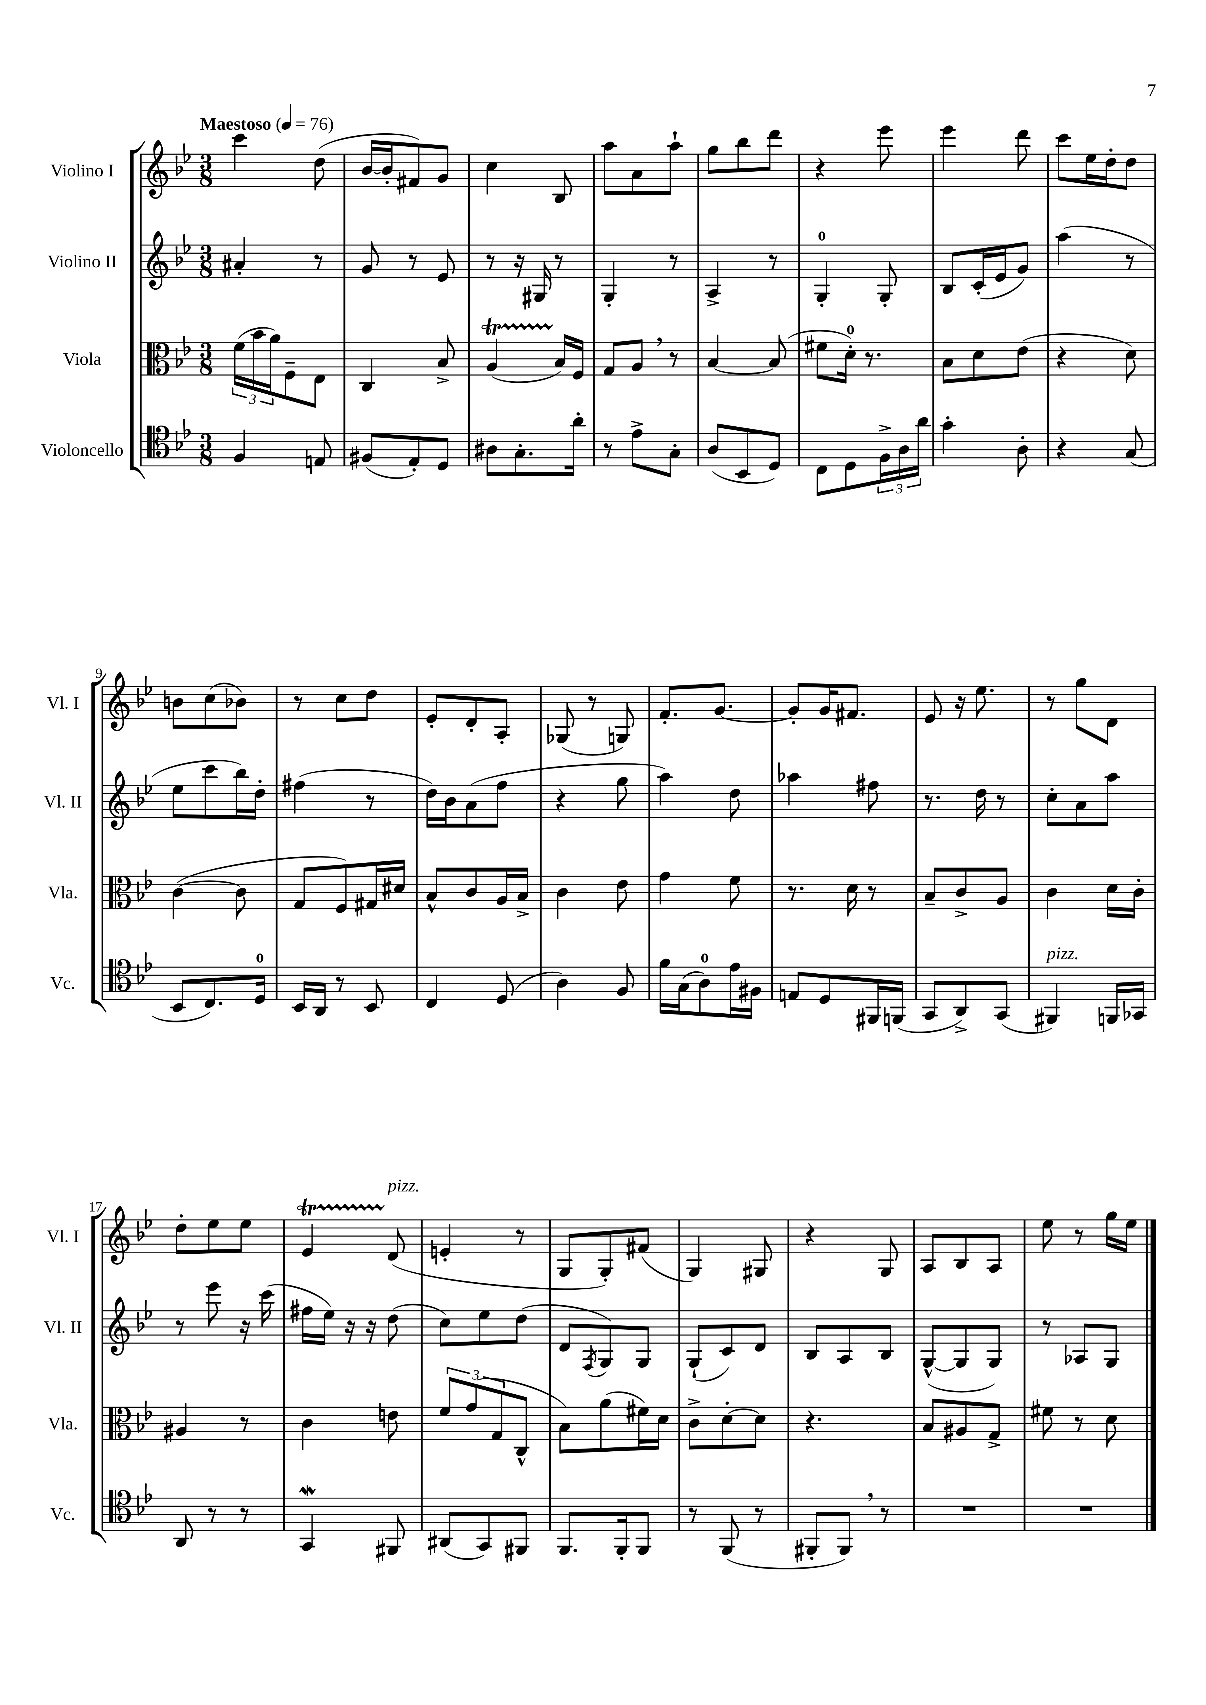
<<
\new StaffGroup <<
\new Staff = "s0" \with { instrumentName = "Violino I" shortInstrumentName = "Vl. I" } {
    \clef treble \key bes \major \numericTimeSignature \time 3/8 \tempo "Maestoso" 4 = 76
    c'''4 d''8( |
    bes'16~ bes'16-. fis'8) g'8 |
    c''4 bes8 |
    a''8 a'8 a''8-! |
    g''8 bes''8 d'''8 |
    r4 ees'''8 |
    ees'''4 d'''8 |
    c'''8 ees''16 d''16-. d''8 |
    b'8 c''8( bes'8) |
    r8 c''8 d''8 |
    ees'8-. d'8-. a8-. |
    ges8( r8 g8) |
    f'8.-. g'8.~ |
    g'8-. g'16 fis'8. |
    ees'8 r16 ees''8. |
    r8 g''8 d'8 |
    d''8-. ees''8 ees''8 |
    ees'4\startTrillSpan d'8\stopTrillSpan^\markup { \italic "pizz." }( |
    e'4-. r8 |
    g8 g8-.) fis'8( |
    g4) gis8 |
    r4 g8 |
    a8 bes8 a8 |
    ees''8 r8 g''16 ees''16 \bar "|." |
}
\new Staff = "s1" \with { instrumentName = "Violino II" shortInstrumentName = "Vl. II" } {
    \clef treble \key bes \major \numericTimeSignature \time 3/8
    ais'4-. r8 |
    g'8 r8 ees'8 |
    r8 r16 gis16 r8 |
    g4-. r8 |
    a4-> r8 |
    g4-0-. g8-. |
    bes8 c'16-.( ees'16 g'8) |
    a''4( r8 |
    ees''8 c'''8 bes''16) d''16-. |
    fis''4( r8 |
    d''16) bes'16 a'8( f''8 |
    r4 g''8 |
    a''4) d''8 |
    aes''4 fis''8 |
    r8. d''16 r8 |
    c''8-. a'8 a''8 |
    r8 ees'''8 r16 c'''16( |
    fis''16 ees''16) r16 r16 d''8( |
    c''8) ees''8 d''8( |
    d'8 \acciaccatura { f8 } g8) g8 |
    g8-!( c'8) d'8 |
    bes8 a8 bes8 |
    g8~-^( g8 g8) |
    r8 aes8 g8 \bar "|." |
}
\new Staff = "s2" \with { instrumentName = "Viola" shortInstrumentName = "Vla." } {
    \clef alto \key bes \major \numericTimeSignature \time 3/8
    \tuplet 3/2 { f'16( bes'16 a'16) } f8-- ees8 |
    c4 bes8-> |
    a4\startTrillSpan( bes16\stopTrillSpan) f16 |
    g8 a8 \breathe r8 |
    bes4~ bes8( |
    fis'8 d'16-0-.) r8. |
    bes8 d'8 ees'8( |
    r4 d'8) |
    c'4~( c'8 |
    g8 f8) gis16 dis'16 |
    bes8-^ c'8 a16 bes16-> |
    c'4 ees'8 |
    g'4 f'8 |
    r8. d'16 r8 |
    bes8-- c'8-> a8 |
    c'4 d'16 c'16-. |
    ais4 r8 |
    c'4 e'8 |
    \tuplet 3/2 { f'8 g'8( g8 } c8-^ |
    bes8) a'8( fis'16) d'16 |
    c'8-> d'8~-. d'8 |
    r4. |
    bes8 ais8 g8-> |
    fis'8 r8 d'8 \bar "|." |
}
\new Staff = "s3" \with { instrumentName = "Violoncello" shortInstrumentName = "Vc." } {
    \clef tenor \key bes \major \numericTimeSignature \time 3/8
    f4 e8 |
    fis8( ees8-.) d8 |
    ais8 g8.-. a'16-. |
    r8 ees'8-> g8-. |
    a8( bes,8 d8) |
    c8 d8 \tuplet 3/2 { f16-> a16 a'16 } |
    g'4-. a8-. |
    r4 g8( |
    bes,8 c8.) d16-0 |
    bes,16 a,16 r8 bes,8 |
    c4 d8( |
    a4) f8 |
    f'16 g16( a8-0) ees'16 fis16 |
    e8 d8 fis,16 f,16( |
    g,8 a,8->) g,8( |
    fis,4^\markup { \italic "pizz." }) f,16 ges,16 |
    a,8 r8 r8 |
    g,4\mordent fis,8 |
    ais,8( g,8) fis,8 |
    f,8. f,16-. f,8 |
    r8 f,8( r8 |
    fis,8-. fis,8) \breathe r8 |
    R4. |
    R4. \bar "|." |
}
>>
>>
